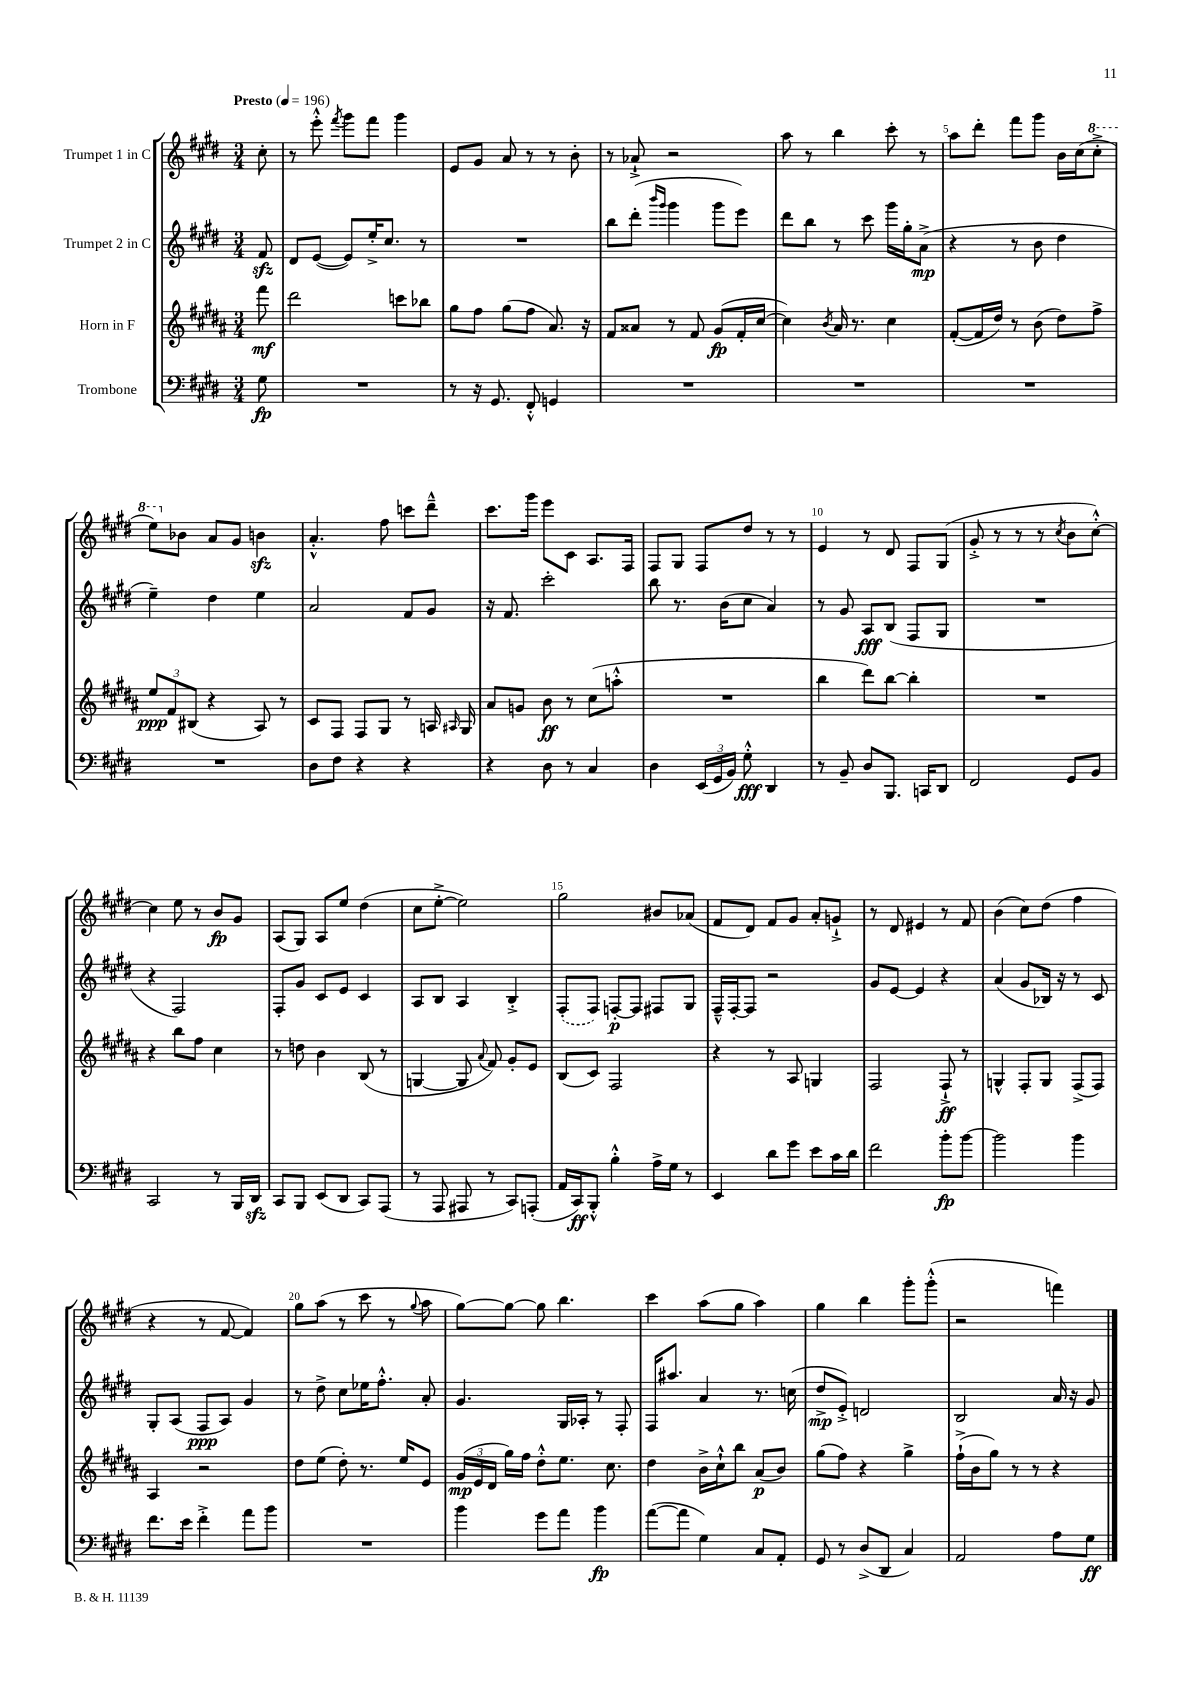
<<
\new StaffGroup <<
\new Staff = "s0" \with { instrumentName = "Trumpet 1 in C" } {
    \clef treble \key e \major \numericTimeSignature \time 3/4 \partial 8 \tempo "Presto" 4 = 196
    \autoBeamOff cis''8-. |
    r8 e'''8-.-^ \acciaccatura { fis'''8 } gis'''8[ fis'''8] gis'''4 |
    e'8[ gis'8] a'8 r8 r8 b'8-. |
    r8 aes'8-!-> r2 |
    a''8 r8 b''4 cis'''8-. r8 |
    a''8[ dis'''8]-. fis'''8[ gis'''8] b'16[ cis''16( \ottava #1 cis'''8]-.-> |
    e'''8[) \ottava #0 bes'8] a'8[ gis'8] b'4\sfz |
    a'4.-.-^ fis''8 c'''8[ dis'''8]---^ |
    cis'''8.[ gis'''16] e'''8[ cis'8] a8.[ fis16] |
    fis8[ gis8] fis8[ dis''8] r8 r8 |
    e'4 r8 dis'8 fis8[ gis8]( |
    gis'8-.-> r8 r8 r8 \acciaccatura { cis''8 } b'8[ cis''8]~-.-^) |
    cis''4 e''8 r8 b'8[\fp gis'8] |
    a8[( gis8]) a8[ e''8] dis''4( |
    cis''8[ e''8]~-.-> e''2) |
    gis''2 bis'8[ aes'8]( |
    fis'8[ dis'8]) fis'8[ gis'8] a'8[-. g'8]-!-> |
    r8 dis'8 eis'4 r8 fis'8 |
    b'4( cis''8[) dis''8]( fis''4 |
    r4 r8 fis'8~ fis'4) |
    gis''8[ a''8]( r8 cis'''8 r8 \appoggiatura { gis''8 } a''8 |
    gis''8[~) gis''8]~ gis''8 b''4. |
    cis'''4 a''8[( gis''8] a''4) |
    gis''4 b''4 gis'''8[-. gis'''8]-.-^( |
    r2 f'''4) \bar "|." |
}
\new Staff = "s1" \with { instrumentName = "Trumpet 2 in C" } {
    \clef treble \key e \major \numericTimeSignature \time 3/4 \partial 8
    \autoBeamOff fis'8\sfz |
    dis'8[ e'8]~( e'8[) e''16-.-> cis''8.] r8 |
    R2. |
    b''8[ dis'''8]-.( \grace { b'''16[ gis'''16] } gis'''4 gis'''8[ e'''8]) |
    dis'''8[ b''8] r8 cis'''8 gis'''16[ gis''16-. a'8]->\mp( |
    r4 r8 b'8 dis''4 |
    e''4--) dis''4 e''4 |
    a'2 fis'8[ gis'8] |
    r16 fis'8. cis'''2-. |
    b''8 r8. b'16[( cis''8] a'4) |
    r8 gis'8 a8[\fff b8]( fis8[ gis8] |
    R2. |
    r4 fis2) |
    fis8[-. gis'8] cis'8[ e'8] cis'4 |
    a8[ b8] a4 b4-.-> |
    \once \slurDashed fis8[-.( fis8]) f8[~-.\p f8] fis8[ gis8] |
    fis16[---^ fis16~-. fis8] r2 |
    gis'8[ e'8]~ e'4 r4 |
    a'4( gis'8[ bes16]) r16 r8 cis'8 |
    gis8[-. a8]( fis8[\ppp a8]) gis'4 |
    r8 dis''8-> cis''8[ ees''16 fis''8.]-.-^ a'8-. |
    gis'4. gis16[ aes16]-. r8 fis8-. |
    fis16[ ais''8.] a'4 r8. c''16( |
    dis''8[->\mp e'8]-.->) d'2 |
    b2 a'16 r16 gis'8 \bar "|." |
}
\new Staff = "s2" \with { instrumentName = "Horn in F" } {
    \clef treble \key b \major \numericTimeSignature \time 3/4 \partial 8
    \autoBeamOff fis'''8\mf |
    dis'''2 c'''8[ bes''8] |
    gis''8[ fis''8] gis''8[( fis''8] ais'8.) r16 |
    fis'8[ aisis'8] r8 fis'8 gis'8[\fp( fis'16-. cis''16]~ |
    cis''4) \acciaccatura { b'8 } ais'16 r8. cis''4 |
    fis'8[~-.( fis'16 dis''16]) r8 b'8( dis''8[) fis''8]-> |
    \tuplet 3/2 { e''8[\ppp fis'8 bis8]( } r4 ais8) r8 |
    cis'8[ fis8] fis8[ gis8] r8 a16 \grace { ais16 } gis16 |
    ais'8[ g'8] b'8\ff r8 cis''8[( a''8]-.-^ |
    R2. |
    b''4 dis'''8[) b''8]~ b''4-. |
    R2. |
    r4 b''8[ fis''8] cis''4 |
    r8 d''8 b'4 b8( r8 |
    g4~ g8 \appoggiatura { ais'8 } fis'8) gis'8[-. e'8] |
    b8[( cis'8]) fis2 |
    r4 r8 ais8 g4 |
    fis2 fis8-!->\ff r8 |
    g4-^ fis8[-. g8] fis8[->( fis8]) |
    ais4 r2 |
    dis''8[ e''8]( dis''8-.) r8. e''16[ e'8] |
    \tuplet 3/2 { gis'16[\mp( e'16 dis'16] } gis''16[) fis''16] dis''8[-.-^ e''8.] cis''8. |
    dis''4 b'16[-> cis''16-!-^ b''8] ais'8[\p( b'8]) |
    gis''8[( fis''8]) r4 gis''4-> |
    fis''16[-!->( b'16 gis''8]) r8 r8 r4 \bar "|." |
}
\new Staff = "s3" \with { instrumentName = "Trombone" } {
    \clef bass \key e \major \numericTimeSignature \time 3/4 \partial 8
    \autoBeamOff gis8\fp |
    R2. |
    r8 r16 gis,8. fis,8-.-^ g,4 |
    R2. |
    R2. |
    R2. |
    R2. |
    dis8[ fis8] r4 r4 |
    r4 dis8 r8 cis4 |
    dis4 \tuplet 3/2 { e,16[( gis,16 b,16]) } gis8-.-^\fff dis,4 |
    r8 b,8-- dis8[ b,,8.] c,16[ dis,8] |
    fis,2 gis,8[ b,8] |
    cis,2 r8 b,,16[ dis,16]\sfz |
    cis,8[ b,,8] e,8[( dis,8] cis,8[) a,,8]( |
    r8 a,,8 ais,,8 r8 cis,8[) a,,8]-.( |
    a,16[ cis,16\ff) b,,8]-.-^ b4-.-^ a16[-> gis16] r8 |
    e,4 dis'8[ gis'8] e'8[ cis'16 dis'16] |
    fis'2 b'8[-.\fp b'8]~ |
    b'2 b'4 |
    fis'8.[ e'16] fis'4-.-> a'8[ b'8] |
    R2. |
    b'4 gis'8[ a'8] b'4\fp |
    a'8[~( a'8] gis4) cis8[ a,8]-. |
    gis,8 r8 dis8[->( dis,8] cis4) |
    a,2 a8[ gis8]\ff \bar "|." |
}
>>
>>
\layout { \context { \Score \override BarNumber.break-visibility = ##(#f #t #t) barNumberVisibility = #(every-nth-bar-number-visible 5) } }
